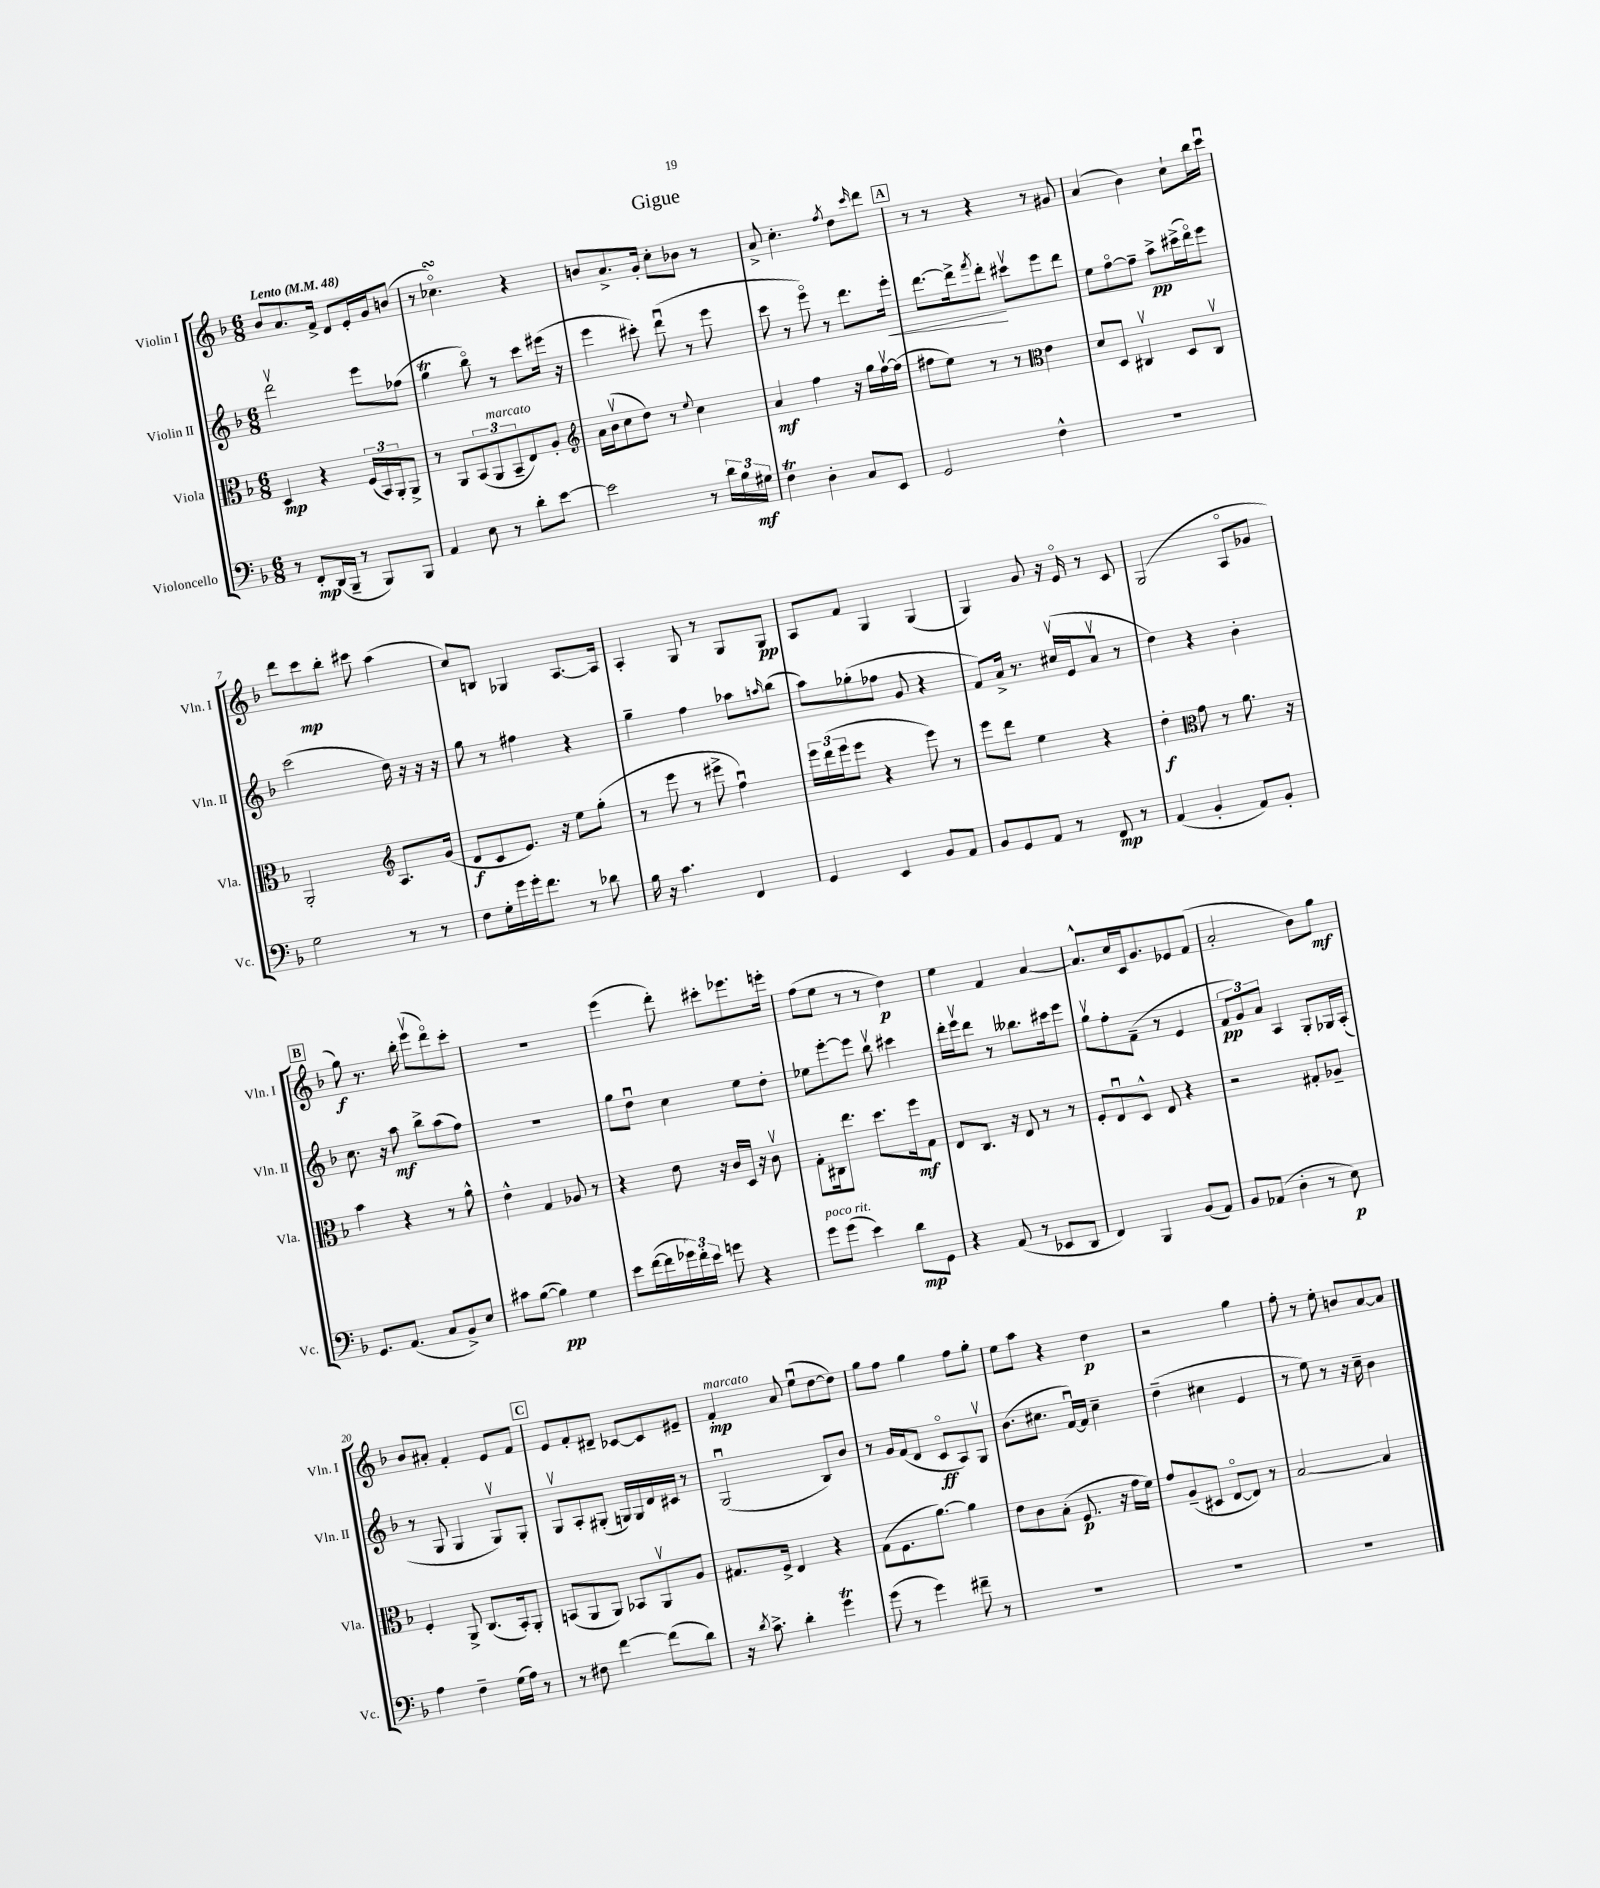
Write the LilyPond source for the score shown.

\header { title = "Gigue" }
<<
\new StaffGroup <<
\new Staff = "s0" \with { instrumentName = "Violin I" shortInstrumentName = "Vln. I" } {
    \clef treble \key f \major \numericTimeSignature \time 6/8 \tempo "Lento" 4 = 48
    bes'8 a'8. f'16-> d'8 e'16-. g'16 b'8( |
    r8 ces''4.\flageolet\turn) r4 |
    b'8 a'8.-> g'16-. c''8-. bes'8 r8 |
    a'8-> c''4.-. \acciaccatura { f''8 } d''8 \grace { c'''16 } d'''8 |
    \mark \markup { \box "A" } r8 r8 r4 r8 gis'8 |
    a'4( bes'4) c''8-! bes''16 c'''16\downbow |
    d'''8 c'''8\mp bes''8-. cis'''8 a''4( |
    c''8) b8 ges4 a8.~ a16 |
    a4-. g8 r8 g8 g8\pp |
    a8 f'8 g4 g4( |
    g4) g'8 r16 e'16\flageolet r8 c'8 |
    g2( a8\flageolet ges'8 |
    \mark \markup { \box "B" } g''8\f) r8. bes''16-. e'''8\upbow( d'''8\flageolet) c'''8-. |
    R2. |
    e'''4( d'''8-.) cis'''8-. ees'''8. e'''16-. |
    f''8( e''8 r8 r8 d''4\p) |
    e''4 f'4 a'4~ |
    a'8.-^ c''16 c'16 g'8. ees'8 f'8( |
    a'2-. bes'8) g''8\mf |
    bes'8 ais'8-. f'4-. e'8 f'8 |
    \mark \markup { \box "C" } e'8 f'8-. dis'8-- ces'8~ ces'8 eis'8-- |
    f'4-.\mp^\markup { \italic "marcato" } a'8 e''8\downbow( d''8~ d''8) |
    g''8 f''8 g''4 f''8 g''8-. |
    e''8 a''8 r4 d''4\p |
    r2 g''4 |
    f''8-. r8 e''8-. b'8 a'8~ a'8 \bar "|." |
}
\new Staff = "s1" \with { instrumentName = "Violin II" shortInstrumentName = "Vln. II" } {
    \clef treble \key f \major \numericTimeSignature \time 6/8
    d'''2\upbow e'''8 fes''8( |
    g''4\trill bes''8\flageolet) r8 c'''8 eis'''16( r16 |
    e'''4 cis'''8-.) d'''8\downbow( r8 e'''8 |
    c'''8 r8 e'''8\flageolet) r8 d'''8. e'''16-.\< |
    \mark \markup { \box "A" } d'''8.~ d'''16-> \acciaccatura { f'''8 } d'''8-.\! cis'''8\upbow e'''8 d'''8 |
    e''8 f''8~\flageolet f''8-- a''8->\pp cis'''16->( d'''16\flageolet) e'''8 |
    c'''2( d''16) r16 r16 r16 |
    g''8 r8 fis''4 r4 |
    g''4-- f''4 aes''8 \grace { a''16 } bes''8( |
    a''8) ges''8-.( fes''8 g'8 r4 |
    f'8) a'16-> r8. cis''16\upbow( e'16 a'8\upbow r8 |
    d''4) r4 bes'4-. |
    \mark \markup { \box "B" } c''8. r16 a''8\mf bes''8-> a''8( f''8) |
    R2. |
    g''8 d''8\downbow c''4 e''8 d''8-. |
    ees''8 e'''8~-. e'''8 bes''8\upbow cis'''4 |
    d'''16-. e'''16\upbow d'''8 r8 beses''8. cis'''16 e'''8 |
    g''8\upbow f''8-. f'8--( r8 e'4 |
    \tuplet 3/2 { f'8\pp g'8) a'8 } a4 g8-. ges16 a16-.( |
    r8 g8 g4 g8\upbow) g8-. |
    \mark \markup { \box "C" } g8\upbow a8-. gis8-.( g16) g16 d'16 cis'16 r8 |
    g2\downbow( bes8) bes'8 |
    r8 g'16 f'16( d'8 c'8\flageolet\ff a8) g8\upbow |
    bes'8.( cis''8. f'16~\downbow) f'16 cis''4-- |
    d''4--( cis''4 e'4 |
    r8 e''8) r8 r16 c''16-- bes'4 \bar "|." |
}
\new Staff = "s2" \with { instrumentName = "Viola" shortInstrumentName = "Vla." } {
    \clef alto \key f \major \numericTimeSignature \time 6/8
    d4\mp r4 \tuplet 3/2 { f16( bes,16) a,16-. } a,8-> |
    r8 a,8 \tuplet 3/2 { bes,8( a,8^\markup { \italic "marcato" } bes,8-- } e8) a8-. |
    \clef treble a'16 bes'16\upbow( c''8 d''8) r8 \appoggiatura { e''8 } c''4 |
    a'4\mf f''4 r16 g''16 f''16~\upbow f''16( |
    \mark \markup { \box "A" } fis''8 e''8) r8 r8 \clef alto e'4 |
    d'8 d8 cis4\upbow d8 cis8\upbow |
    a,2-. \clef treble a8. g'16( |
    d'8\f c'8 e'8.) r16 e''8 g''8-.( |
    r8 e'''8 r8 eis'''8-> f''4\downbow) |
    \tuplet 3/2 { e'''16 d'''16( e'''16 } e'''8 r4 e'''8) r8 |
    e'''8 d'''8 e''4 r4 |
    d''4-.\f \clef alto g'8 r8 a'8. r16 |
    \mark \markup { \box "B" } bes'4 r4 r8 a'8-^ |
    e'4-^ g4 aes8 r8 |
    r4 e'8 r16 c'16 d16 r16 c'8\upbow |
    g8-. cis16 e''8. d''8. f''16\mf g8 |
    e8 c8. r16 e8 r8 r8 |
    f8-. e8\downbow d8-^ e8 r4 |
    r2 gis8-. aes8-- |
    f4-. a,8-> c8.( bes,16-.) a,8-. |
    \mark \markup { \box "C" } b,8( a,8 a,8) bes,8 a,8\upbow a8 |
    gis8. f16-> e4 r4 |
    g8( f8. a'8.~) a'4 |
    e'8 c'8 bes8-.( f8.\p r16 g'16 f'16) |
    g'8 a8--( dis8 e8~\flageolet e8) r8 |
    bes2~ bes4 \bar "|." |
}
\new Staff = "s3" \with { instrumentName = "Violoncello" shortInstrumentName = "Vc." } {
    \clef bass \key f \major \numericTimeSignature \time 6/8
    r8 f,8-.\mp d,16( bes,,16-- r8 bes,,8) bes,,8 |
    a,4 e8 r8 d'8-. e'8~ |
    e'2 r8 \tuplet 3/2 { d'16 bes16 gis16\mf } |
    f4\trill d4-. c8 e,8 |
    \mark \markup { \box "A" } g,2 f4-^ |
    R2. |
    g2 r8 r8 |
    f8 g16-. g'16 g'16-. f'8. r8 des'8 |
    bes16 r16 c'4. f,4 |
    g,4 e,4 bes,8 a,8 |
    bes,8 g,8 a,8 r8 f,8\mp r8 |
    a,4( bes,4-. a,8) bes,8-. |
    \mark \markup { \box "B" } g,8. a,8.( c8 bes,8->) e8 |
    cis'8 bes8~( bes4\pp) g4 |
    e'8 f'16~( f'16 \tuplet 3/2 { ges'16) f'16-. e'16 } g'8 r4 |
    g'8^\markup { \italic "poco rit." } g'8( e'4) d'8\mp g,8 |
    r4 a,8( r8 ees,8 d,8 |
    f,4) bes,,4 bes,8( a,8) |
    bes,8 aes,8( d4-. r8 e8\p) |
    a4 f4-- g16( a16) r8 |
    \mark \markup { \box "C" } r8 fis8 f'4~ f'8( d'8) |
    r16 \acciaccatura { d'8 } c'8.-> d'4-. g'4\trill |
    g'8( r8 g'4) fis'8-- r8 |
    R2. |
    R2. |
    R2. \bar "|." |
}
>>
>>
